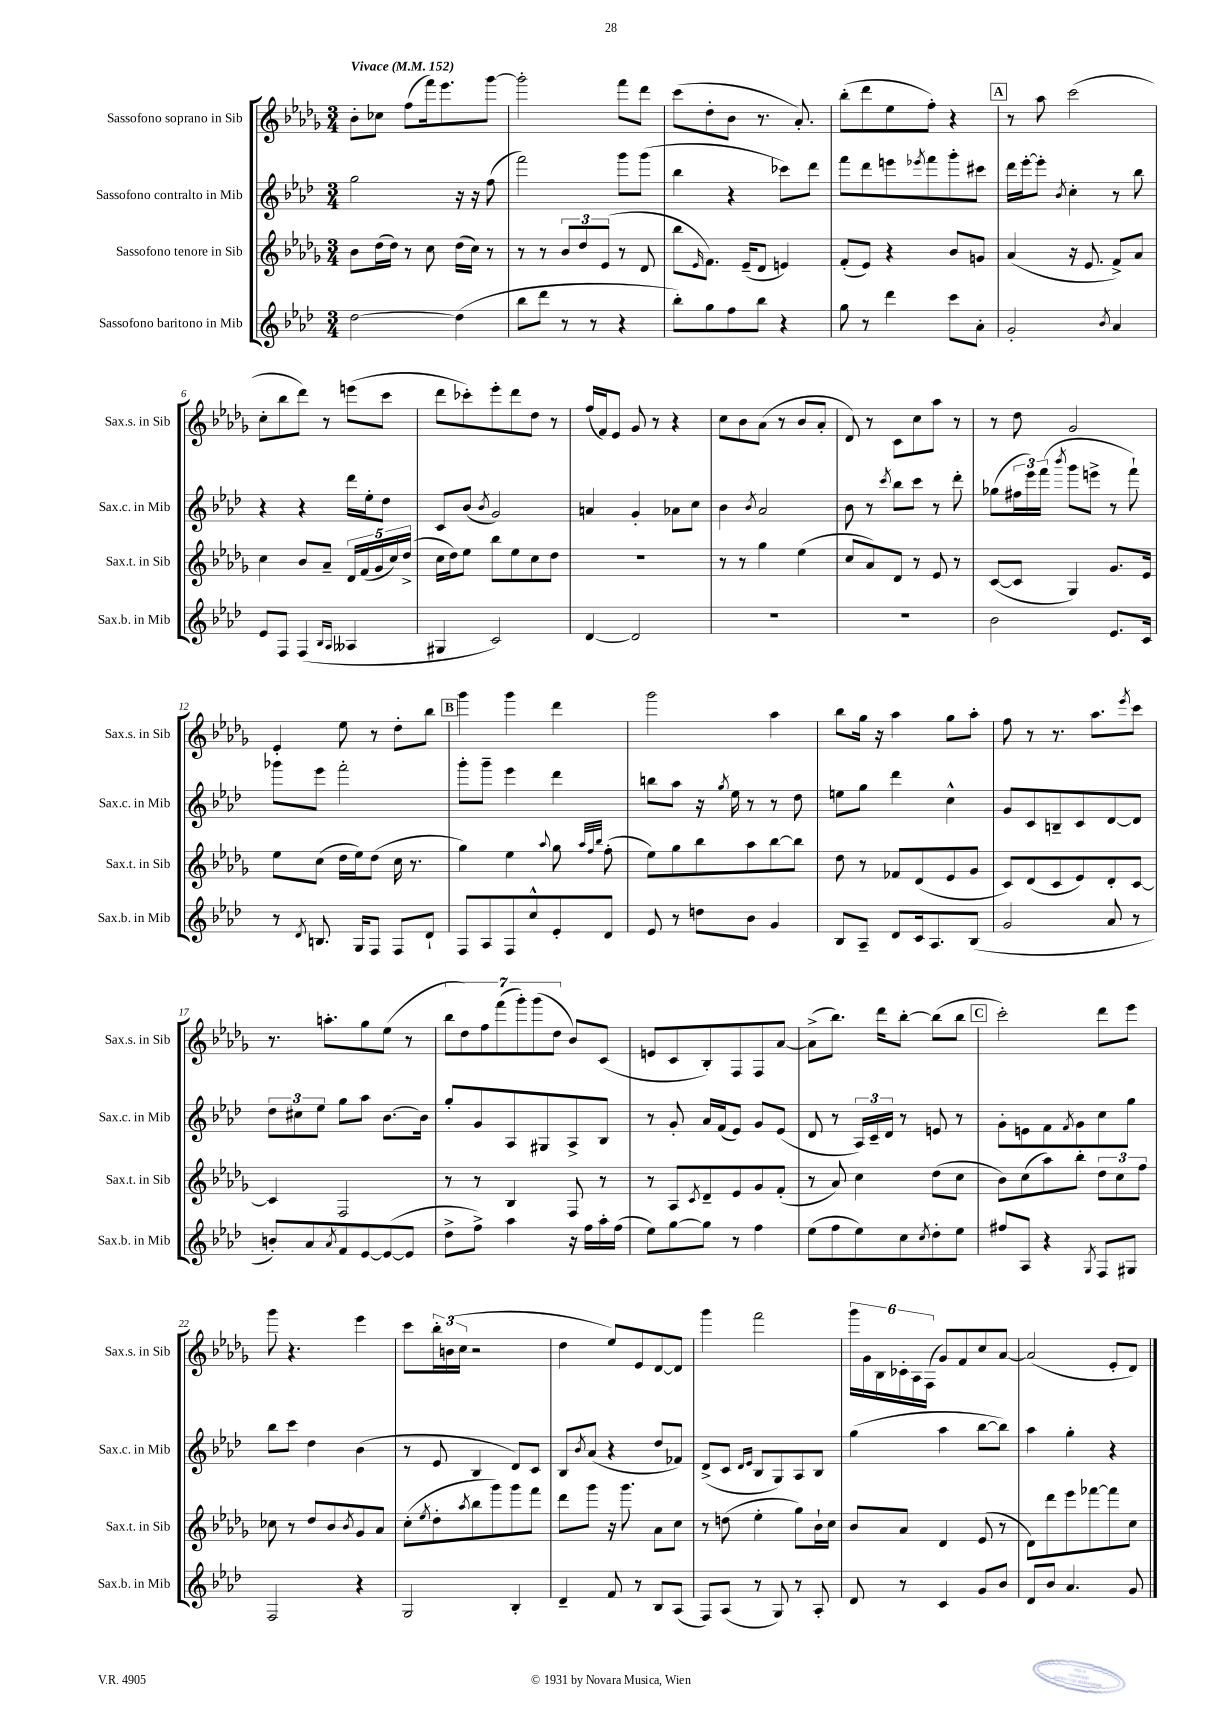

**kern	**kern	**kern	**kern
*part4	*part3	*part2	*part1
*staff4	*staff3	*staff2	*staff1
*I"Sassofono baritono in Mib	*I"Sassofono tenore in Sib	*I"Sassofono contralto in Mib	*I"Sassofono soprano in Sib
*I'Sax.b. in Mib	*I'Sax.t. in Sib	*I'Sax.c. in Mib	*I'Sax.s. in Sib
*clefG2	*clefG2	*clefG2	*clefG2
*k[b-e-a-d-]	*k[b-e-a-d-g-]	*k[b-e-a-d-]	*k[b-e-a-d-g-]
*M3/4	*M3/4	*M3/4	*M3/4
*MM152	*MM152	*MM152	*MM152
=1	=1	=1	=1
!	!	!	!LO:TX:a:B:t=Vivace
[2dd-\	8b-\L	2gg\	8b-'\L
.	(16dd-\L	.	8cc-X\J
.	16dd-\JJ)	.	.
.	8r	.	(8ff\L
.	8cc\	.	16fff\k)
.	.	.	8.eee-\
(4dd-\]	(16dd-\LL	16r	.
.	16cc\JJ)	16r	.
.	8r	(8ff\	[8ggg-\J
=2	=2	=2	=2
8bb-\L	8r	2fff\)	2ggg-'\]
8ddd-\J	8r	.	.
8r	12b-/L	.	.
.	12dd-/	.	.
8r	.	.	.
.	(12e-/J	.	.
4r	8r	8ggg\L	8fff\L
.	8d-/	(8ggg\J	8ddd-\J
=3	=3	=3	=3
8bb-'\L)	8bb-\L	4bb-\	(8ccc\L
.	16qqe-/	.	.
8gg\	8.f\J)	.	8dd-'\
8ff\	.	4r	8b-\J
.	(16e-~/KL	.	.
8bb-\J	8d-/J	.	8.r
4r	4en/)	8ccc-X\L)	.
.	.	.	8.a-'/)
.	.	8ddd-\J	.
=4	=4	=4	=4
8gg\	(8f'/L	8fff\L	(8bb-'\L
8r	8e-/J)	8ddd-\	8ddd-\
4ddd-\	4r	8eeen\	8ee-\
.	.	8qeee-X/	.
.	.	8fff\	8ff'\J)
8ccc\L	8b-/L	8ggg'\	4r
8a-'\J	8gn/J	8ccc#X\J	.
!!LO:REH:place=s1:t=A
=5	=5	=5	=5
2g'/	(4a-/	16ddd-\LL	8r
.	.	[16eee-'\J	.
.	.	8eee-'\J]	8aa-\
.	.	8qb-/	.
.	16r	4cc'\	(2ccc\
.	8.e-/	.	.
8qb-/	.	.	.
4a-/	8f^/L)	8r	.
.	8a-/J	8bb-\	.
!!LO:LB:g=z
=6	=6	=6	=6
8e-/L	4cc\	4r	8cc'\L
8F/J	.	.	8bb-\
(4F/	8b-/L	4r	8ddd-\J)
.	8a-~/J	.	8r
16qqB-/LL	.	.	.
16qqA-/JJ	.	.	.
4A--X/	20d-/LL	16ddd-\LL	(8eeen\L
.	(20f/	.	.
.	.	16ee-'\J	.
.	20g-/	.	.
.	.	8dd-\J	8ccc\J
.	20cc/)	.	.
.	(20dd-^/JJ	.	.
=7	=7	=7	=7
4G#X/	16cc\LL	8c/L	8ddd-\L
.	16dd-\J)	.	.
.	8ee-\J	(8b-/J	8ccc-X'\)
.	.	8qb-/	.
2c/)	8bb-\L	2g/)	8eee-'\
.	8ee-\	.	8ddd-\
.	8cc\	.	8dd-\J
.	8dd-\J	.	8r
=8	=8	=8	=8
[4d-/	2.r	4an/	(16ff/LL
.	.	.	16f/J)
.	.	.	8e-/J
2d-/]	.	4g'/	8g-/
.	.	.	8r
.	.	8a-X\L	4r
.	.	8cc\J	.
=9	=9	=9	=9
2.r	8r	4b-\	8cc\L
.	8r	.	8b-\
.	.	8qb-/	.
.	4gg-\	2a-/	(8a-\J
.	.	.	8r
.	(4ee-\	.	8b-/L
.	.	.	8a-'/J
=10	=10	=10	=10
2.r	8cc/L	8b-\	8d-/)
.	8a-/)	8r	8r
.	.	8qccc/	.
.	8d-/J	8bb-\L	8c\L
.	8r	8ccc\J	8cc\
.	8e-/	8r	8aa-\J
.	8r	8ddd-'\	8r
=11	=11	=11	=11
2b-\	([8c/L	(8gg-X\L	8r
.	8c/J]	24ff#X\L	8dd-\
.	.	24eee-\)	.
.	.	(24fff\JJ	.
.	.	8qbbb-/	.
.	4G-/)	8ggg\L	2g-/
.	.	8eeen^\J	.
8.e-/L	8.g-/L	8r	.
.	.	8fff`\)	.
16c/Jk	16e-/Jk	.	.
!!LO:LB:g=z
=12	=12	=12	=12
8r	8ee-\L	8ggg-X\L	4e-'/
8qd-/	.	.	.
8.Bn/	(8cc\J	8eee-\J	.
.	16dd-\LL	2fff'\	8ee-\
16G/KL	16ee-\J)	.	.
8F/J	(8dd-\J	.	8r
8F/L	16cc\	.	8dd-'\L
.	8.r	.	.
8d-`/J	.	.	8bb-\J
!!LO:REH:place=s1:t=B
=13	=13	=13	=13
8F/L	4gg-\)	8ggg'\L	4ggg-\
8A-/	.	8ggg~\J	.
8F/	4ee-\	4eee-\	4ggg-\
8cc^^/	.	.	.
.	8qqaa-/	.	.
8e-'/	8gg-\	4ddd-\	4ddd-\
.	32qqaa-/LLL	.	.
.	32qqff/	.	.
.	32qqbb-/JJJ	.	.
8d-/J	(8ff'\	.	.
=14	=14	=14	=14
8e-/	8ee-\L)	8bbn\L	2ggg-\
8r	8gg-\	8aa-\J	.
8ddn\L	8bb-\	16r	.
.	.	8qgg/	.
.	.	16ee-\	.
8b-\J	8aa-\	8r	.
4g/	[8bb-\	8r	4aa-\
.	8bb-\J]	8dd-\	.
=15	=15	=15	=15
8B-/L	8dd-\	8een\L	8bb-\L
8A-~/J	8r	8gg\J	16gg-\Jk
.	.	.	16r
8d-/L	8f-X/L	4ddd-\	4aa-\
16c/k	(8d-/	.	.
8.A-/	.	.	.
.	8e-/	4cc^^\	8gg-\L
(8B-/J	8g-/J	.	8aa-'\J
=16	=16	=16	=16
2g/	8c/L)	8g/L	8ff\
.	(8d-/	8c/	8r
.	8c/	8Bn~/	8.r
.	8e-/)	8c/	.
.	.	.	8.aa-\L
8a-/	8d-'/	[8d-/	.
.	.	.	8qeee-/
8r	[8c/J	8d-/J]	8ccc\J
!!LO:LB:g=z
=17	=17	=17	=17
8bn'/L)	4c/]	12dd-\L	8.r
.	.	12cc#X\	.
8a-/	.	.	.
.	.	12ee-\J	.
.	.	.	8.aan'\L
8qa-/	.	.	.
8f/	2F/	8gg\L	.
[8e-/	.	8aa-\J	8gg-\
(8e-/_	.	[8.b-\L	(8ee-\J
8e-/J]	.	.	8r
.	.	16b-\Jk]	.
=18	=18	=18	=18
8dd-^\L	8r	8gg'/L	14bb-\L
.	.	.	14dd-\)
8ff^\J)	8r	8g/	.
.	.	.	14ff\
.	.	.	(14fff\
4aa-\	4B-/	8A-/	.
.	.	.	14ggg-'\)
.	.	.	(14ggg-\
.	.	8G#X/	.
.	.	.	14dd-\J
16r	8F/	8A-^/	8b-/L)
16ff\LL	.	.	.
16aa-'\	8r	8B-/J	(8c/J
(16ff\JJ	.	.	.
=19	=19	=19	=19
8ee-\L)	8r	8r	8en/L
[8gg\	8A-/L	8g'/	8c/
.	8qc/	.	.
8gg\J]	8d-~/	16a-/LL	8B-'/)
.	.	(16f/J	.
8r	8e-/	8e-/J)	8F/
4ff\	8g-/	8g/L	8F/
.	(8f'/J	(8e-/J	[8a-/J
=20	=20	=20	=20
(8ee-\L	8r	8d-/	(8a-^\L]
8ff\	8a-/)	8r	8.bb-\J)
8ee-\)	4cc\	24A-/LL)	.
.	.	24c~/	.
.	.	.	16ddd-\KL
.	.	24d-/JJ	.
8cc\	.	8r	[8bb-'\J
8qcc/	.	.	.
8dd-'\	(8dd-\L	8en/	(8bb-\L]
8ee-\J	8cc\J	8r	8bb-\J
!!LO:REH:place=s1:t=C
=21	=21	=21	=21
8ff#X/L	8b-\L)	8g'\L	2ccc'\)
8A-/J	(8cc\	8en\	.
4r	8aa-\)	8f\	.
.	.	8qf/	.
.	8bb-'\J	8g\	.
8qG/	.	.	.
8F/L	12dd-\L	8cc\	8ddd-\L
.	12cc\	.	.
8G#X/J	.	8gg\J	8eee-\J
.	12ff\J	.	.
!!LO:LB:g=z
=22	=22	=22	=22
2F/	8cc-X\	8bb-\L	8ggg-\
.	8r	8ccc\J	4.r
.	8dd-/L	4dd-\	.
.	8b-/	.	.
.	8qb-/	.	.
4r	8g-/	(4b-\	4eee-\
.	8a-/J	.	.
=23	=23	=23	=23
2G/	(8cc'\L	8r	8ccc\L
.	8qee-/	.	.
.	8dd-'\	8e-/	24bb-'\L
.	.	.	(24bn\
.	.	.	24cc\JJ
.	8qaa-/	.	.
.	8bb-\	4B-/	2r
.	8ggg-\)	.	.
4B-'/	8ggg-\	8d-/L)	.
.	8fff\J	8c/J	.
=24	=24	=24	=24
4d-~/	8ddd-\L	8B-/L	4dd-\
.	.	8qb-/	.
.	8ggg-\J	(8a-/J	.
8f/	16r	4r	8ee-/L)
.	8.ggg-\	.	.
8r	.	.	8e-/
8B-/L	8a-\L	8dd-/L	[8d-/
(8A-/J	8cc\J	8f-X/J)	8d-/J]
=25	=25	=25	=25
8F/L)	8r	(8d-^/L	4ggg-\
(8A-/J	(8ddn\	8c/J	.
.	.	16qqd-/LL	.
.	.	16qqe-/JJ	.
8r	4ee-'\	8B-/L	2fff\
8G/)	.	8G/)	.
8r	8gg-\L)	8A-/	.
8A-'/	16b-`\L	8B-/J	.
.	16cc\JJ	.	.
=26	=26	=26	=26
8d-/	8b-/L	(4gg\	24ggg-\LL
.	.	.	24g-\
.	.	.	24B-\
8r	8a-/J	.	24c-X'\
.	.	.	24A-\
.	.	.	(24F\JJ
4c/	4d-/	4aa-\	8g-/L)
.	.	.	8f/
8g/L	(8e-/	[8bb-\L	8cc/
8b-/J	8r	8bb-\J])	[8a-/J
=27	=27	=27	=27
8d-/L	8d-\L)	4aa-\	(2a-/]
8b-/J	8ddd-\	.	.
4.a-/	8eee-\	4gg'\	.
.	[8fff-X\	.	.
.	8fff-\]	4r	8e-'/L
8g/	8cc\J	.	8d-/J)
==	==	==	==
*-	*-	*-	*-
